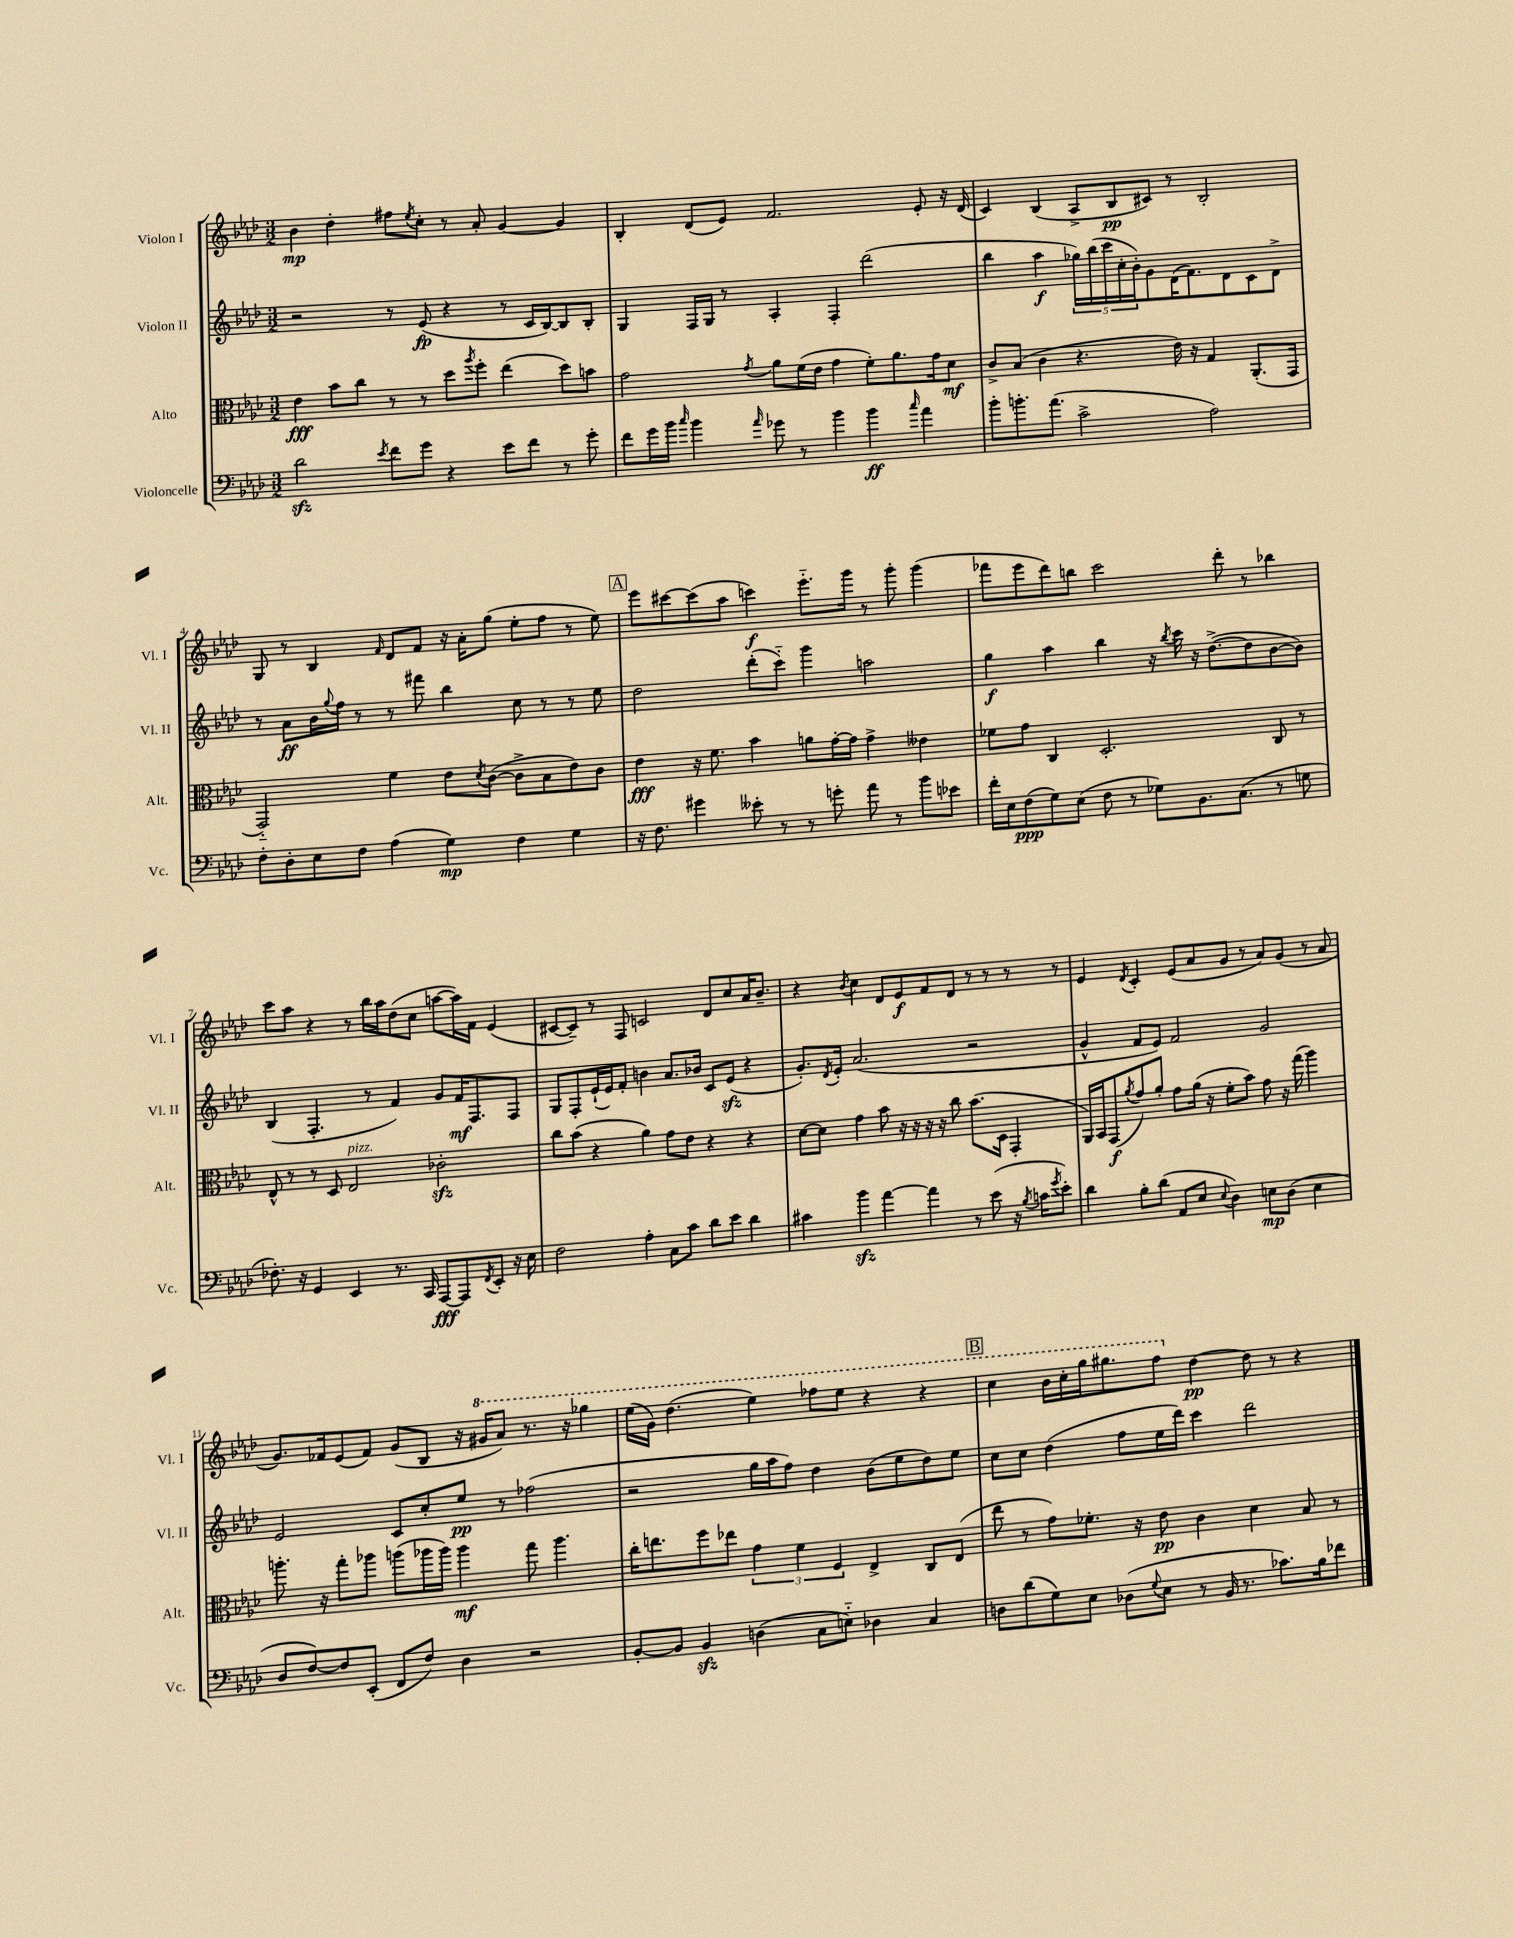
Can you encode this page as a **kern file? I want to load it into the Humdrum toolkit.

**kern	**dynam	**kern	**dynam	**kern	**dynam	**kern	**dynam
*part4	*part4	*part3	*part3	*part2	*part2	*part1	*part1
*staff4	*staff4	*staff3	*staff3	*staff2	*staff2	*staff1	*staff1
*I"Violoncelle	*	*I"Alto	*	*I"Violon II	*	*I"Violon I	*
*I'Vc.	*	*I'Alt.	*	*I'Vl. II	*	*I'Vl. I	*
*clefF4	*	*clefC3	*	*clefG2	*	*clefG2	*
*k[b-e-a-d-]	*	*k[b-e-a-d-]	*	*k[b-e-a-d-]	*	*k[b-e-a-d-]	*
*M3/2	*	*M3/2	*	*M3/2	*	*M3/2	*
=1	=1	=1	=1	=1	=1	=1	=1
2d-zz\	.	4e-\	fff	2r	.	4b-\	mp
.	.	8b-\L	.	.	.	4dd-'\	.
.	.	8cc\J	.	.	.	.	.
8qe-/	.	.	.	.	.	.	.
8f\L	.	8r	.	8r	.	8ff#X\L	.
.	.	.	.	.	.	8qee-/	.
8g\J	.	8r	.	(8e-/	fp	8cc'\J	.
4r	.	8dd-\L	.	4r	.	8r	.
.	.	8qaa-/	.	.	.	.	.
.	.	8ff'\J	.	.	.	8a-'/	.
8e-\L	.	(4ee-\	.	8r	.	[4g/	.
8f\J	.	.	.	16c/LL	.	.	.
.	.	.	.	[16B-/J)	.	.	.
8r	.	8dd-\L)	.	8B-/]	.	4g/]	.
8g'\	.	8bn\J	.	8B-'/J	.	.	.
=2	=2	=2	=2	=2	=2	=2	=2
8f\L	.	2g\	.	4G/	.	4B-'/	.
16g\L	.	.	.	.	.	.	.
16b-\JJ	.	.	.	.	.	.	.
16qqcc/	.	.	.	.	.	.	.
4b-\	.	.	.	16F/LL	.	(8d-/L	.
.	.	.	.	16G/JJ	.	.	.
.	.	.	.	8r	.	8e-/J)	.
16qqa-/	.	8qg/	.	.	.	.	.
8g-X\	.	8a-\L	.	4A-'/	.	2.f/	.
8r	.	(16f\L	.	.	.	.	.
.	.	16e-\JJ	.	.	.	.	.
4b-\	.	4g\	.	4F'/	.	.	.
4b-\	ff	8f'\L)	.	(2ddd-\	.	.	.
.	.	8.a-\	.	.	.	.	.
16qqcc/	.	.	.	.	.	.	.
4a-\	.	.	.	.	.	8e-'/	.
.	.	16g\k	.	.	.	.	.
.	.	8d-\J	mf	.	.	16r	.
.	.	.	.	.	.	(16d-/	.
=3	=3	=3	=3	=3	=3	=3	=3
8b-'\L	.	8c^/L	.	4bb-\	.	4c/)	.
8.bn'\	.	(8B-/J	.	.	.	.	.
.	.	4c\	.	4aa-\	f	(4B-/	.
(8.a-\J	.	.	.	.	.	.	.
2c^\	.	4.r	.	20gg-X\LL)	.	8A-^/L	.
.	.	.	.	(20bb-\	.	.	.
.	.	.	.	20ccc\	.	.	.
.	.	.	.	.	.	8B-/	pp
.	.	.	.	20cc'\	.	.	.
.	.	.	.	20b-'\J)	.	.	.
.	.	.	.	8g\	.	8c#X/J)	.
.	.	16e-\)	.	(16d-\K	.	8r	.
.	.	16r	.	8.f\)	.	.	.
2A-\)	.	4G/	.	.	.	2B-'/	.
.	.	.	.	8d-\	.	.	.
.	.	(8.AA-'/L	.	8c\	.	.	.
.	.	.	.	8d-^\J	.	.	.
.	.	16GG/Jk	.	.	.	.	.
!!LO:LB:g=z
=4	=4	=4	=4	=4	=4	=4	=4
8F'\L	.	2GG/)	.	8r	.	8G/	.
8D-'\	.	.	.	8a-\L	ff	8r	.
8E-\	.	.	.	16b-\L	.	4B-/	.
.	.	.	.	8qqgg/	.	.	.
.	.	.	.	16ff\JJ	.	.	.
8F\J	.	.	.	8r	.	.	.
.	.	.	.	.	.	16qqf/	.
(4A-\	.	4f\	.	8r	.	8d-/L	.
.	.	.	.	8fff#X\	.	8f/J	.
4G\)	mp	8e-\L	.	4bb-\	.	16r	.
.	.	.	.	.	.	16a-'\KL	.
.	.	8qd-/	.	.	.	.	.
.	.	([8c\J	.	.	.	(8gg\J	.
4F\	.	8c^\L]	.	8cc\	.	8ee-'\L	.
.	.	8B-\	.	8r	.	8ff\J	.
4G\	.	8e-\)	.	8r	.	8r	.
.	.	8c\J	.	8ee-\	.	8ee-\)	.
!!LO:REH:place=s1:t=A
=5	=5	=5	=5	=5	=5	=5	=5
16r	.	4e-\	fff	2dd-\	.	8eee-\L	.
8.F\	.	.	.	.	.	.	.
.	.	.	.	.	.	[8ccc#X\	.
4g#X\	.	16r	.	.	.	(8ccc#\]	.
.	.	8.f\	.	.	.	.	.
.	.	.	.	.	.	8aa-\J	.
8e--X'\	.	4b-\	.	(8ddd-'\L	.	4cccn\)	f
8r	.	.	.	8ccc\J)	.	.	.
8r	.	8an\L	.	4ggg\	.	8.eee-\L	.
8gn'\	.	[16g'\L	.	.	.	.	.
.	.	16g\JJ]	.	.	.	16ggg\Jk	.
8a-\	.	4g^\	.	2aan\	.	8r	.
8r	.	.	.	.	.	8ggg'\	.
8b-\L	.	4e--X\	.	.	.	(4ggg\	.
8e-X\J	.	.	.	.	.	.	.
=6	=6	=6	=6	=6	=6	=6	=6
16f'\LL	.	8f-X\L	.	4gg\	f	8fff-X\L	.
16E-\J	.	.	.	.	.	.	.
(8F\	ppp	8g\J	.	.	.	8eee-\	.
8G\)	.	4C/	.	4aa-\	.	8ddd-\)	.
(8E-\J	.	.	.	.	.	8bbn\J	.
8F\	.	2.D-'/	.	4bb-\	.	2ccc\	.
8r	.	.	.	.	.	.	.
8G-X\L)	.	.	.	16r	.	.	.
.	.	.	.	8qbb-/	.	.	.
.	.	.	.	16ccc\	.	.	.
8.BB-\	.	.	.	16r	.	.	.
.	.	.	.	([8.dd-^\L	.	.	.
.	.	.	.	.	.	8ddd-'\	.
(8.C\J	.	.	.	.	.	.	.
.	.	.	.	8dd-\]	.	8r	.
8r	.	8C/	.	[8b-\	.	4bb-X\	.
8Gn\	.	8r	.	8b-\J])	.	.	.
!!LO:LB:g=z
=7	=7	=7	=7	=7	=7	=7	=7
8.F-X'\)	.	8E-^^/	.	(4B-/	.	8ccc\L	.
.	.	8r	.	.	.	8aa-\J	.
16r	.	.	.	.	.	.	.
4GG/	.	8r	.	4.F'/	.	4r	.
.	.	8D-/	.	.	.	.	.
!	!	!LO:TX:a:i:t=pizz.	!	!	!	!	!
4EE-/	.	2E-/	.	.	.	8r	.
.	.	.	.	8r	.	16bb-\LL	.
.	.	.	.	.	.	16aa-\J	.
8.r	.	.	.	4f/)	.	(8dd-\	.
.	.	.	.	.	.	8cc\J	.
16CC/	.	.	.	.	.	.	.
[8AAA-/L	fff	2c-Xzz'\	.	8g/L	.	[8aan\L	.
8AAA-/]	.	.	.	16f/K	mf	16aa\L])	.
.	.	.	.	8.F/	.	16f\JJ	.
8qFF/	.	.	.	.	.	.	.
8EE-'/J	.	.	.	.	.	(4e-/	.
16r	.	.	.	8F/J	.	.	.
16E-\	.	.	.	.	.	.	.
=8	=8	=8	=8	=8	=8	=8	=8
2F\	.	8cc\L	.	8G/L	.	[8c#X/L	.
.	.	(8b-\J	.	8F'/	.	8c#~/J])	.
.	.	4r	.	(16e-`/L	.	8r	.
.	.	.	.	16e-/J)	.	.	.
.	.	.	.	8f'/J	.	8F/	.
4A-'\	.	4a-\)	.	4bn\	.	2cn/	.
8C\L	.	8g\L	.	8.a-/L	.	.	.
8c\J	.	8e-\J	.	.	.	.	.
.	.	.	.	16b-X/Jk	.	.	.
8d-\L	.	4r	.	8c/L	.	8d-/L	.
8e-\J	.	.	.	(8e-zz/J	.	8cc/	.
4d-\	.	4r	.	4r	.	16a-/K	.
.	.	.	.	.	.	8.b-~/J	.
=9	=9	=9	=9	=9	=9	=9	=9
4c#X\	.	[8d-\L	.	8.g'/L)	.	4r	.
.	.	8d-\J]	.	.	.	.	.
.	.	.	.	8qd-/	.	.	.
.	.	.	.	16e-'/Jk	.	.	.
.	.	.	.	.	.	8qb-/	.
4b-zz\	.	4g\	.	(2.a-/	.	4cc\	.
[4a-\	.	8b-\	.	.	.	8d-/L	.
.	.	16r	.	.	.	8e-/	f
.	.	16r	.	.	.	.	.
4a-\]	.	16r	.	.	.	8f/	.
.	.	16r	.	.	.	.	.
.	.	8cc\	.	.	.	8d-/J	.
8r	.	(8.b-\L	.	2r	.	8r	.
(8e-\	.	.	.	.	.	8r	.
.	.	16D-\Jk	.	.	.	.	.
16r	.	4GG'/	.	.	.	8r	.
8qB-/	.	.	.	.	.	.	.
16cn\KL	.	.	.	.	.	.	.
8qg/	.	.	.	.	.	.	.
8e-'\J)	.	.	.	.	.	8r	.
=10	=10	=10	=10	=10	=10	=10	=10
4d-\	.	16AA-/LL)	.	4g^^/	.	4e-/	.
.	.	16BB-/J	.	.	.	.	.
.	.	(8GG/	f	.	.	.	.
.	.	8qa-/	.	.	.	8qd-/	.
8B-'\L	.	8g/)	.	8f/L	.	4c'/	.
(8d-\J	.	8a-'/J	.	8e-/J)	.	.	.
8AA-/L	.	8g\L	.	2f/	.	(8e-/L	.
8E-/J	.	(16a-\Jk	.	.	.	8a-/	.
.	.	16r	.	.	.	.	.
8qqE-/	.	.	.	.	.	.	.
4D-\)	.	8f'\L	.	.	.	8g/J	.
.	.	8b-\J)	.	.	.	8r	.
8En\L	mp	8g\	.	2g/	.	8a-/L)	.
(8D-\J	.	16r	.	.	.	(8g/J	.
.	.	(16gg\	.	.	.	.	.
4E\	.	4aa-\)	.	.	.	8r	.
.	.	.	.	.	.	8a-/	.
!!LO:LB:g=z
=11	=11	=11	=11	=11	=11	=11	=11
8D-/L	.	8.aan'\	.	2e-/	.	8.g/L)	.
[8F/)	.	.	.	.	.	.	.
.	.	16r	.	.	.	16f-X/k	.
8F/]	.	8gg'\L	.	.	.	(8e-/	.
(8EE-'/J	.	8aa-X\J	.	.	.	8f-/J)	.
8FF/L	.	(8aan\L	.	8c/L	.	(8g/L	.
8F/J)	.	16aa-X\L	.	8cc'/	.	8B-/J	.
.	.	16aa-\JJ)	.	.	.	.	.
4D-\	.	4aa-\	mf	8ee-/J	pp	16r	.
*	*	*	*	*	*	*8va	*
.	.	.	.	.	.	16gg#X/KL	.
.	.	.	.	8r	.	8aa-/J)	.
2r	.	8gg\	.	(2ff-X\	.	8.r	.
.	.	4.aa-\	.	.	.	.	.
.	.	.	.	.	.	16r	.
.	.	.	.	.	.	4ggg-X\	.
=12	=12	=12	=12	=12	=12	=12	=12
[8BB-'/L	.	16cc'\KL	.	2r	.	(16eee-\LL	.
.	.	8.een\	.	.	.	16gg\JJ)	.
8BB-/J]	.	.	.	.	.	(4.ddd-\	.
4BB-zz/	.	8ff\	.	.	.	.	.
.	.	8ee-X\J	.	.	.	.	.
(4Dn\	.	6g\	.	16gg\LL	.	4eee-\)	.
.	.	.	.	16aa-\J	.	.	.
.	.	.	.	8ff\J)	.	.	.
.	.	6f\	.	.	.	.	.
8C\L	.	.	.	4dd-\	.	8fff-X\L	.
.	.	6F/	.	.	.	.	.
8En\J)	.	.	.	.	.	8eee-\J	.
4D-X\	.	4E-^/	.	(8b-\L	.	4r	.
.	.	.	.	8ee-\	.	.	.
4C/	.	8C/L	.	8dd-\)	.	4r	.
.	.	(8E-/J	.	8ee-\J	.	.	.
!!LO:REH:place=s1:t=B
=13	=13	=13	=13	=13	=13	=13	=13
8Dn\L	.	8ee-\	.	8cc\L	.	4ccc\	.
(8d-\	.	8r	.	8cc\J	.	.	.
8G\)	.	8g\L)	.	(4dd-\	.	16bb-\LL	.
.	.	.	.	.	.	16ccc'\	.
8E-\J	.	8.f-X'\J	.	.	.	16ggg\J	.
.	.	.	.	.	.	8.ggg#X\	.
(8D-X\L	.	.	.	8ff\L	.	.	.
.	.	16r	.	.	.	.	.
8qqG/	.	.	.	.	.	.	.
8E-\J	.	8e-\	pp	16ee-\L	.	8fff\J	.
.	.	.	.	16ddd-\JJ)	.	.	.
*	*	*	*	*	*	*X8va	*
8r	.	4c\	.	4ccc\	.	[4dd-\	pp
16BB-/	.	.	.	.	.	.	.
8.r	.	.	.	.	.	.	.
.	.	4d-\	.	2ddd-\	.	8dd-\]	.
8.c-X\L)	.	.	.	.	.	8r	.
.	.	8B-/	.	.	.	4r	.
16B-\k	.	.	.	.	.	.	.
8f-X\J	.	8r	.	.	.	.	.
==	==	==	==	==	==	==	==
*-	*-	*-	*-	*-	*-	*-	*-
